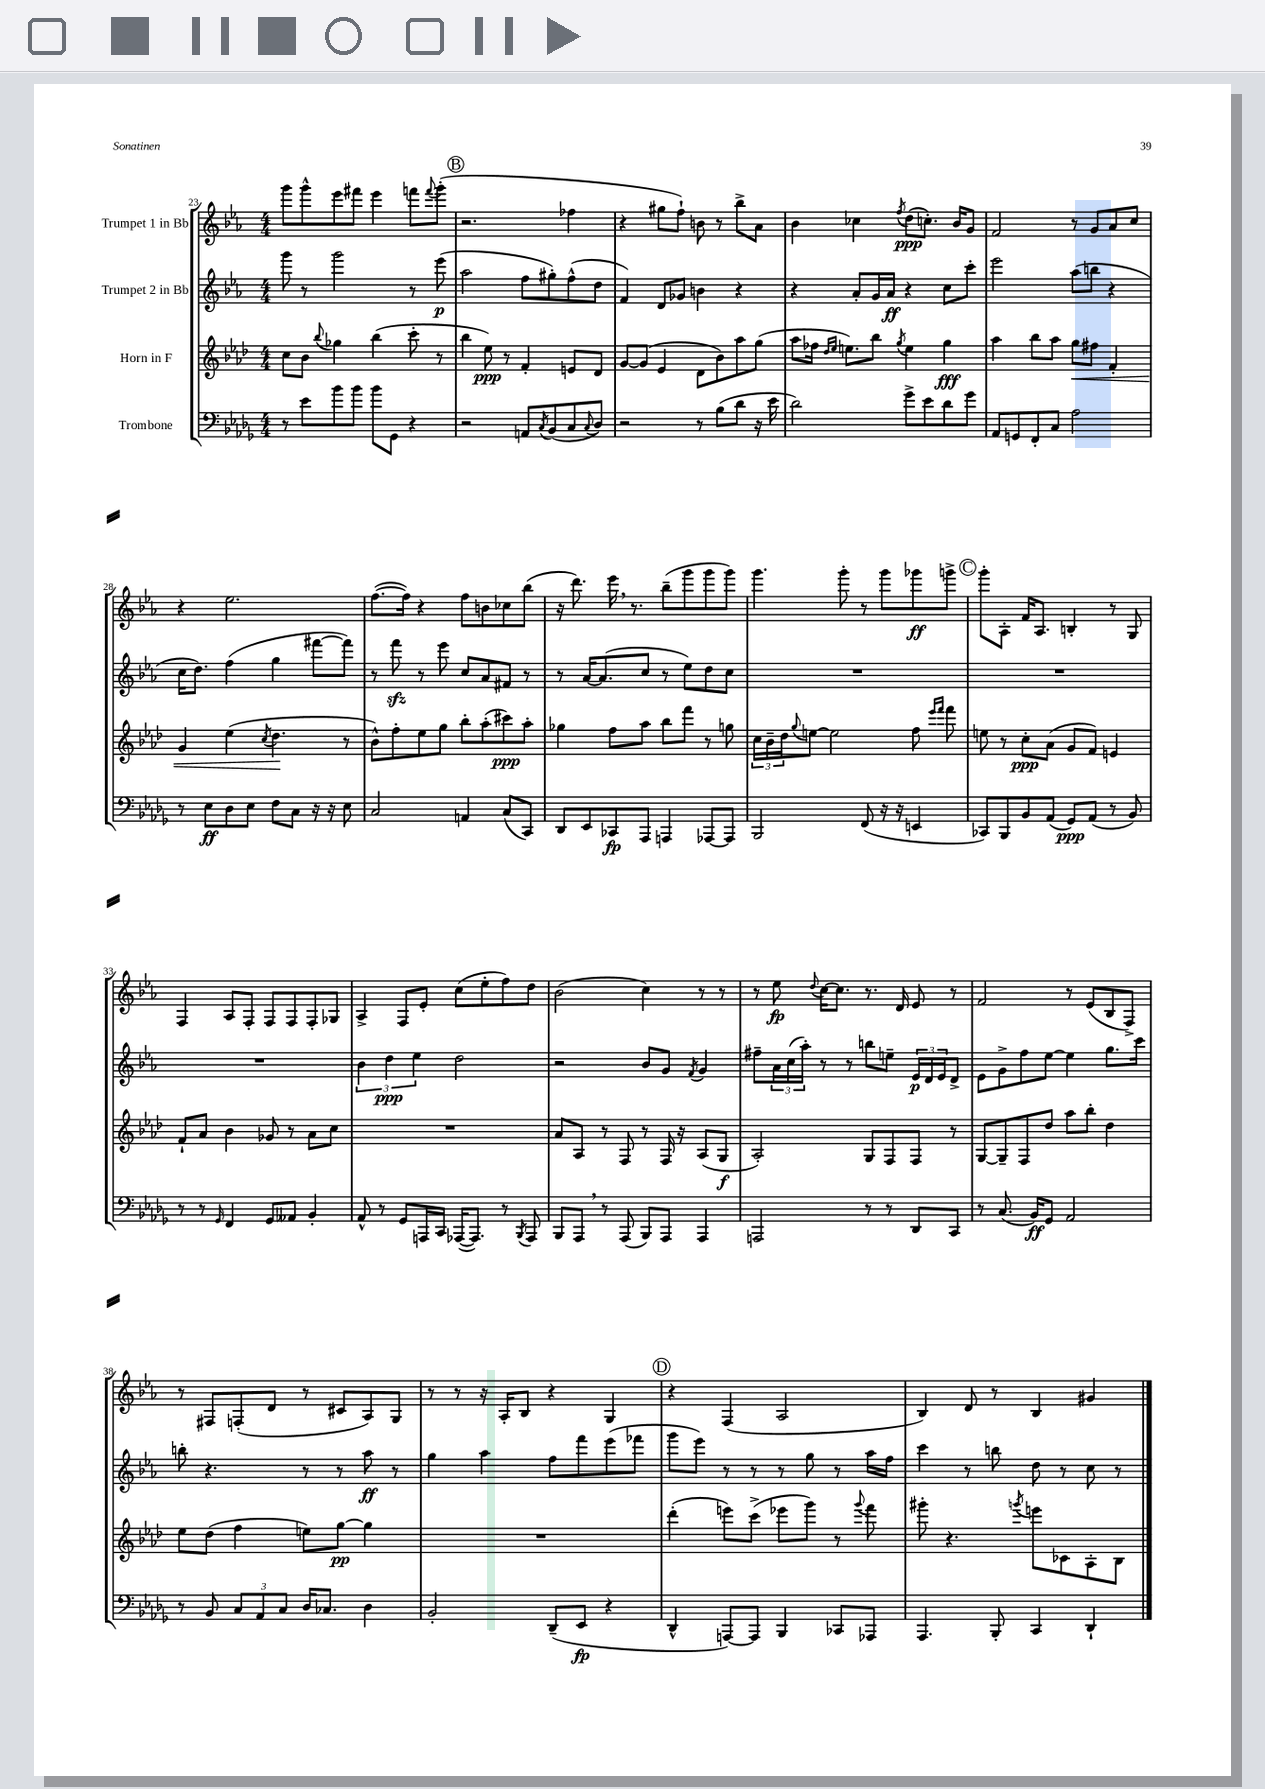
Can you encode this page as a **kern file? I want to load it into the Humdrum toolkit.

**kern	**dynam	**kern	**dynam	**kern	**dynam	**kern	**dynam
*part4	*part4	*part3	*part3	*part2	*part2	*part1	*part1
*staff4	*staff4	*staff3	*staff3	*staff2	*staff2	*staff1	*staff1
*I"Trombone	*	*I"Horn in F	*	*I"Trumpet 2 in Bb	*	*I"Trumpet 1 in Bb	*
*clefF4	*	*clefG2	*	*clefG2	*	*clefG2	*
*k[b-e-a-d-g-]	*	*k[b-e-a-d-]	*	*k[b-e-a-]	*	*k[b-e-a-]	*
*M4/4	*	*M4/4	*	*M4/4	*	*M4/4	*
=23	=23	=23	=23	=23	=23	=23	=23
8r	.	8cc\L	.	8ggg\	.	8ggg\L	.
8e-\L	.	8b-\J	.	8r	.	8ggg^^\	.
.	.	8qqbb-/	.	.	.	.	.
8b-\	.	4gg-X\	.	2ggg\	.	8eee-\	.
8b-\J	.	.	.	.	.	8fff#X\J	.
8b-\L	.	(4bb-\	.	.	.	4eee-\	.
8GG-\J	.	.	.	.	.	.	.
4r	.	8ccc'\	.	8r	.	8fffn\L	.
.	.	.	.	.	.	8qqfff/	.
.	.	8r	.	(8eee-\	p	(8ggg'\J	.
!!LO:REH:place=s1:t=B
=24	=24	=24	=24	=24	=24	=24	=24
2r	.	4bb-\	.	2aa-\	.	2.r	.
.	.	8ee-\)	ppp	.	.	.	.
.	.	8r	.	.	.	.	.
8AAn/L	.	4f'/	.	8ff\L	.	.	.
8qC/	.	.	.	.	.	.	.
(8BB-/	.	.	.	8gg#X'\)	.	.	.
8C/	.	8en/L	.	(8ff^^\	.	4ff-X\	.
8qqC/	.	.	.	.	.	.	.
8D-/J)	.	8d-/J	.	8dd\J	.	.	.
=25	=25	=25	=25	=25	=25	=25	=25
2r	.	[8g/L	.	4f/)	.	4r	.
.	.	(8g/J]	.	.	.	.	.
.	.	4e-/	.	8d/L	.	8gg#X\L	.
.	.	.	.	8g-X/J	.	8ff`\J)	.
8r	.	8d-\L	.	4bn\	.	8bn\	.
(8B-\L	.	8b-\)	.	.	.	8r	.
8d-\J	.	8aa-\	.	4r	.	8bb-^\L	.
16r	.	(8gg\J	.	.	.	8a-\J	.
16e-\	.	.	.	.	.	.	.
=26	=26	=26	=26	=26	=26	=26	=26
2d-\)	.	8aa-\L	.	4r	.	4b-\	.
.	.	16ff-X\Jk	.	.	.	.	.
.	.	16qqdd-/LL	.	.	.	.	.
.	.	16qqee-/JJ	.	.	.	.	.
.	.	8.een\L)	.	.	.	.	.
.	.	.	.	8a-'/L	.	4cc-X\	.
.	.	8bb-\J	.	16g/L	.	.	.
.	.	.	.	16a-/JJ	ff	.	.
.	.	8qgg/	.	.	.	8qff/	.
8g-^\L	.	4ee\	.	4r	.	(8dd\L	ppp
8e-\	.	.	.	.	.	8.ccn'\J)	.
8d-\	.	4gg\	fff	8cc\L	.	.	.
.	.	.	.	.	.	16b-/KL	.
8g-\J	.	.	.	8ccc'\J	.	8g/J	.
=27	=27	=27	=27	=27	=27	=27	=27
8AA-/L	.	4aa-\	.	2eee-\	.	2f/	.
8GGn/	.	.	.	.	.	.	.
8FF'/	.	8bb-\L	.	.	.	.	.
8C/J	.	8aa-\J	.	.	.	.	.
!	!	!	!LO:HP:b	!	!	!	!
2A-\	.	8gg\L	<	(8aa-\L	.	8r	.
.	.	8ff#X\J	.	8bbn\J	.	8g/L	.
.	.	4f'/	.	4r	.	8a-/	.
.	.	.	.	.	.	8cc/J	.
!!LO:LB:g=z
=28	=28	=28	=28	=28	=28	=28	=28
8r	.	4g/	.	16cc\KL	.	4r	.
.	.	.	.	8.dd\J)	.	.	.
8E-\L	ff	.	.	.	.	.	.
8D-\	.	(4ee-\	.	(4ff\	.	2.ee-\	.
8E-\J	.	.	.	.	.	.	.
.	.	8qcc/	.	.	.	.	.
8F\L	.	4.dd-\	.	4gg\	.	.	.
8C\J	.	.	.	.	.	.	.
16r	.	.	.	[8fff#X\L	.	.	.
16r	.	.	.	.	.	.	.
8E-\	.	8r	[	8fff#\J])	.	.	.
=29	=29	=29	=29	=29	=29	=29	=29
2C/	.	8b-^^\L)	.	8r	.	([8.ff\L	.
.	.	8ff'\	.	8fffzz\	.	.	.
.	.	.	.	.	.	16ff\Jk])	.
.	.	8ee-\	.	8r	.	4r	.
.	.	8gg\J	.	8eee-\	.	.	.
4AAn/	.	8bb-'\L	.	8cc/L	.	8ff\L	.
.	.	(8aa-'\	.	8a-/	.	8bn\	.
(8C/L	.	8ccc#X\)	ppp	8f#X/J	.	8cc-X\	.
8CC/J)	.	8aa-'\J	.	8r	.	(8bb-\J	.
=30	=30	=30	=30	=30	=30	=30	=30
8DD-/L	.	4gg-X\	.	8r	.	16r	.
.	.	.	.	.	.	8.ddd\)	.
8EE-/	.	.	.	[16a-/KL	.	.	.
.	.	.	.	(8.a-/]	.	.	.
8CC-X/	fp	8ff\L	.	.	.	16eee-,\	.
.	.	.	.	.	.	8.r	.
8AAA-/J	.	8aa-\J	.	8cc/J	.	.	.
4AAAn/	.	8bb-\L	.	8r	.	(8bb-~\L	.
.	.	8fff\J	.	8ee-\L)	.	8ggg\	.
[8AAA-X/L	.	8r	.	8dd\	.	8ggg\	.
8AAA-/J]	.	8ggn\	.	8cc\J	.	8ggg\J)	.
=31	=31	=31	=31	=31	=31	=31	=31
2BBB-/	.	24cc\LL	.	1r	.	4.ggg\	.
.	.	24b-~\	.	.	.	.	.
.	.	24dd-\J	.	.	.	.	.
.	.	8qqgg/	.	.	.	.	.
.	.	[8een\J	.	.	.	.	.
.	.	2ee\]	.	.	.	.	.
.	.	.	.	.	.	8ggg'\	.
(8FF/	.	.	.	.	.	8r	.
16r	.	.	.	.	.	8ggg\L	.
16r	.	.	.	.	.	.	.
4EEn/	.	8ff\	.	.	.	8ggg-X\	ff
.	.	16qqeee-/LL	.	.	.	.	.
.	.	16qqfff/JJ	.	.	.	.	.
.	.	8fff\	.	.	.	8gggn^\J	.
!!LO:REH:place=s1:t=C
=32	=32	=32	=32	=32	=32	=32	=32
8CC-X/L)	.	8een\	.	1r	.	8ggg'\L	.
8BBB-/	.	8r	.	.	.	8A-'\J	.
8BB-/	.	8cc'\L	ppp	.	.	16f/KL	.
.	.	.	.	.	.	8.A-/J	.
(8AA-/J	.	(8a-\J	.	.	.	.	.
8GG-/L)	ppp	8g/L	.	.	.	4Bn'/	.
(8AA-/J	.	8f/J)	.	.	.	.	.
8r	.	4en/	.	.	.	8r	.
8BB-/)	.	.	.	.	.	8G/	.
!!LO:LB:g=z
=33	=33	=33	=33	=33	=33	=33	=33
8r	.	8f`/L	.	1r	.	4F/	.
8r	.	8a-/J	.	.	.	.	.
16qqGG-/	.	.	.	.	.	.	.
4FF/	.	4b-\	.	.	.	8A-/L	.
.	.	.	.	.	.	8F'/J	.
8GG-/L	.	8g-X/	.	.	.	8F/L	.
8AA--X/J	.	8r	.	.	.	8F/	.
4BB-'/	.	8a-\L	.	.	.	8F'/	.
.	.	8cc\J	.	.	.	8G-X/J	.
=34	=34	=34	=34	=34	=34	=34	=34
8AA-^^/	.	1r	.	6b-\	.	4A-^/	.
8r	.	.	.	.	.	.	.
.	.	.	.	6dd\	ppp	.	.
8GG-/L	.	.	.	.	.	8F/L	.
.	.	.	.	6ee-\	.	.	.
16AAAn/L	.	.	.	.	.	8e-'/J	.
16CC/JJ	.	.	.	.	.	.	.
([16AAA-X/KL	.	.	.	2dd\	.	(8cc\L	.
8.AAA-/J])	.	.	.	.	.	.	.
.	.	.	.	.	.	8ee-'\	.
8r	.	.	.	.	.	8ff\)	.
8qBBB-/	.	.	.	.	.	.	.
8AAA-/	.	.	.	.	.	8dd\J	.
=35	=35	=35	=35	=35	=35	=35	=35
8BBB-/L	.	8a-/L	.	2r	.	(2b-\	.
8AAA-,/J	.	8A-/J	.	.	.	.	.
8r	.	8r	.	.	.	.	.
(8AAA-/	.	8F/	.	.	.	.	.
8BBB-/L)	.	8r	.	8b-/L	.	4cc\)	.
8AAA-/J	.	16F/	.	8g/J	.	.	.
.	.	16r	.	.	.	.	.
.	.	.	.	8qf/	.	.	.
4AAA-/	.	(8A-/L	.	4g/	.	8r	.
.	.	8G/J	f	.	.	8r	.
=36	=36	=36	=36	=36	=36	=36	=36
2AAAn/	.	2A-'/)	.	8ff#X~\L	.	8r	.
.	.	.	.	24a-\L	.	8ee-\	fp
.	.	.	.	(24cc\	.	.	.
.	.	.	.	24aa-'\JJ)	.	.	.
.	.	.	.	.	.	8qqdd/	.
.	.	.	.	8r	.	[16cc\KL	.
.	.	.	.	.	.	8.cc\J]	.
.	.	.	.	8r	.	.	.
8r	.	8G/L	.	8bbn\L	.	8.r	.
8r	.	8F/	.	8een~\J	.	.	.
.	.	.	.	.	.	16d/	.
8DD-/L	.	8F/J	.	24e-/LL	p	8e-/	.
.	.	.	.	24d/	.	.	.
.	.	.	.	24e-/J	.	.	.
8CC/J	.	8r	.	8d^/J	.	8r	.
=37	=37	=37	=37	=37	=37	=37	=37
8r	.	[8G/L	.	8e-\L	.	2f/	.
(8.C/	.	8G~/]	.	8g^\	.	.	.
.	.	8F/	.	8ff\	.	.	.
16BB-/KL)	ff	.	.	.	.	.	.
8GG-/J	.	8dd-/J	.	[8ee-\J	.	.	.
2AA-/	.	8aa-\L	.	4ee-\]	.	8r	.
.	.	8bb-'\J	.	.	.	(8e-/L	.
.	.	4dd-\	.	8.gg\L	.	8B-/	.
.	.	.	.	.	.	8F^/J)	.
.	.	.	.	16ccc\Jk	.	.	.
!!LO:LB:g=z
=38	=38	=38	=38	=38	=38	=38	=38
8r	.	8ee-\L	.	8bbn'\	.	8r	.
8BB-/	.	(8dd-\J	.	4.r	.	8F#X/L	.
12C/L	.	4ff\	.	.	.	(8Fn'/	.
12AA-/	.	.	.	.	.	.	.
.	.	.	.	.	.	8d/J	.
12C/J	.	.	.	.	.	.	.
16D-/KL	.	8een\L)	.	8r	.	8r	.
8.C-X/J	.	.	.	.	.	.	.
.	.	[8gg\J	pp	8r	.	8c#X/L	.
4D-\	.	4gg\]	.	8aa-\	ff	8A-/)	.
.	.	.	.	8r	.	8G/J	.
=39	=39	=39	=39	=39	=39	=39	=39
2BB-'/	.	1r	.	4gg\	.	8r	.
.	.	.	.	.	.	8r	.
.	.	.	.	4aa-\	.	16r	.
.	.	.	.	.	.	16A-'/KL	.
.	.	.	.	.	.	8B-/J	.
(8DD-~/L	.	.	.	8ff\L	.	4r	.
8EE-/J	fp	.	.	8fff\	.	.	.
4r	.	.	.	(8eee-\	.	4G/	.
.	.	.	.	8fff-X\J	.	.	.
!!LO:REH:place=s1:t=D
=40	=40	=40	=40	=40	=40	=40	=40
4DD-^^/	.	(4ddd-'\	.	8ggg\L	.	4r	.
.	.	.	.	8eee-\J)	.	.	.
[8AAAn/L)	.	8eeen\L)	.	8r	.	(4F/	.
8AAA/J]	.	(8ccc^\J	.	8r	.	.	.
4BBB-/	.	8eee-X\L	.	8r	.	2A-/	.
.	.	8ggg\J)	.	8gg\	.	.	.
8CC-X/L	.	8r	.	8r	.	.	.
.	.	8qqggg/	.	.	.	.	.
8AAA-X/J	.	8fff\	.	16aa-\LL	.	.	.
.	.	.	.	16ff\JJ	.	.	.
=41	=41	=41	=41	=41	=41	=41	=41
4.AAA-/	.	8ggg#X'\	.	4ccc\	.	4B-/)	.
.	.	4.r	.	.	.	.	.
.	.	.	.	8r	.	8d/	.
8BBB-'/	.	.	.	8bbn\	.	8r	.
.	.	8qgggn/	.	.	.	.	.
4CC/	.	8eeen\L	.	8dd\	.	4B-/	.
.	.	8c-X\	.	8r	.	.	.
4DD-`/	.	8A-'\	.	8cc\	.	4g#X/	.
.	.	8B-\J	.	8r	.	.	.
==	==	==	==	==	==	==	==
*-	*-	*-	*-	*-	*-	*-	*-
